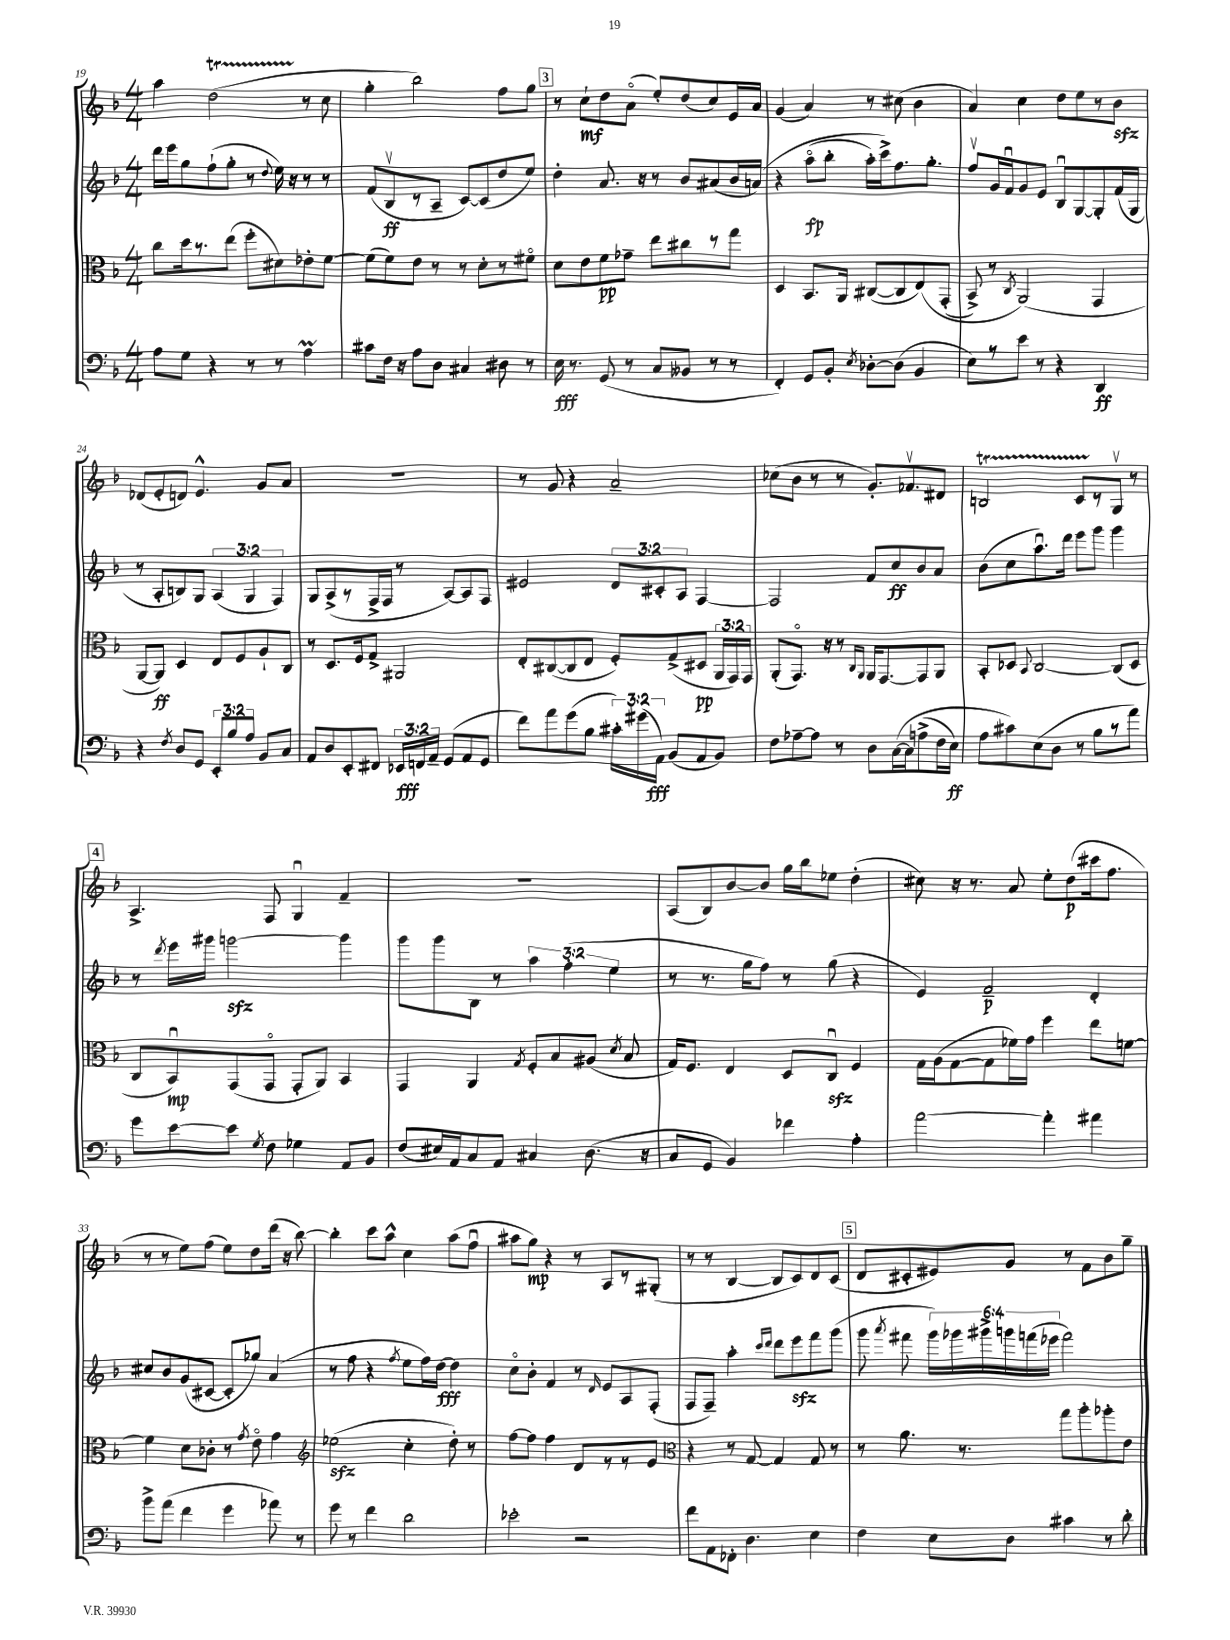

**kern	**kern	**kern	**kern
*staff4	*staff3	*staff2	*staff1
*clefF4	*clefC3	*clefG2	*clefG2
*k[b-]	*k[b-]	*k[b-]	*k[b-]
*M4/4	*M4/4	*M4/4	*M4/4
8A\L	8cc\L	16ddd\LL	4aa\
.	.	16eee\J	.
8G\J	16dd\k	8gg\	.
.	8.r	.	.
4r	.	(8ff`\	(2dd\
.	(8ee\J	8gg'\J	.
8r	8ff'\L	8r	.
.	.	8qqdd/	.
8r	8d#\)	16ee\)	.
.	.	16r	.
4A\	8e-'\	8r	8r
.	[8f\J	8r	8cc\
=	=	=	=
8c#\L	(8f\]L	(8f/L	4gg'\
16F\Jk	8f\)	8B-v/	.
16r	.	.	.
8A\L	8e\J	8r	2bb-\)
8D\J	8r	8A~/J	.
4C#/	8r	[8c/L)	.
.	8d'\L	(8c/]	.
8D#\	8r	8dd/	8ff\L
8r	8f#o\J	8ee/J)	8gg\J
=	=	=	=
16E\	8d\L	4dd'\	8r
8.r	.	.	.
.	8e\	.	8cc`\L
(8GG/	8f\	8.a/	8dd\
8r	8g-~\J	.	(8ao\J
.	.	16r	.
8C/L	8ee\L	8r	8ee'/L)
8BB--/J	8cc#\	8b-/L	(8dd/
8r	8r	(8a#/	8cc/)
8r	8gg\J	16b-/L	16e/L
.	.	&(16a/JJ)	16a/JJ
=	=	=	=
4FF'/)	4D/	4r	(4g/
8GG/L	8.BB-/L	(8aao\L	4a/)
8BB-'/J	.	8bb-'\J	.
.	16AA/Jk	.	.
8qE/	.	.	.
[8D-'\L	([8C#/L	16aa'\LL)	8r
.	.	16ccc^\J&)	.
(8D-\]J	8C#/]	8.ff\	(8cc#\
4BB-/	&(8E/)	.	4b-\
.	.	8.gg'\J	.
.	(8GG'/J	.	.
=	=	=	=
8E\L)	8BB-^/)	8ffv/L	4a/)
8r	8r	16g/L	.
.	.	16fu/J	.
.	8qC/	.	.
8e\J	(2AA/&)	8g/	4cc\
8r	.	8e/J	.
4r	.	8B-u/L	8dd\L
.	.	[8G/	8ee\
4DD/	4GG/	8G'/]	8r
.	.	(16f/L	8b-\J
.	.	16G/JJ	.
=	=	=	=
4r	[8AA/L	8r	(8d-/L
.	8AA/]J)	8A'/L	8e'/
8qF/	.	.	.
8D/L	4D/	8B/)	8d/J)
8GG/J	.	8G/J	4.e^^/
12EE'/L	8E/L	(6A/	.
12B-/	.	.	.
.	8F/	.	.
12A/J	.	6G/	.
8BB-/L	8A`/	.	8g/L
.	.	6F/)	.
8C/J	8C/J	.	8a/J
=	=	=	=
8AA/L	8r	8G/L	1r
8D/	8.D/L	(8A^/	.
8EE'/	.	8r	.
.	16F/k	.	.
8FF#/J	8G^/J	16F^/L	.
.	.	16F/JJ	.
24EE-/LL	2AA#/	8r	.
24FF/	.	.	.
24AA~/JJ	.	.	.
(8GG/L	.	[8A/L)	.
8AA/	.	8A/]	.
8GG/J	.	8F/J	.
=	=	=	=
8f\L)	8E'/L	2e#/	8r
8a\	([8C#/	.	8g/
(8g\	8C#/]	.	4r
8B-\J	8E/J	.	.
24c#'\LL)	8F'/L)	12d/L	2a~/
(24g#\	.	.	.
24AA\JJ)	.	12c#'/	.
(8BB-/L	(8G^/	.	.
.	.	12A/J	.
8AA/	8D#/J	[4F/	.
8BB-/J)	24AA/LL	.	.
.	24GG/)	.	.
.	24GG/JJ	.	.
=	=	=	=
8F\L	(8AA'/L	2F/]	(8cc-\L
[8A-~\	8.GGo/J)	.	8b-\J
8A-\]J	.	.	8r
.	16r	.	.
8r	8r	.	8r
.	16qqC/LL	.	.
.	16qqAA/JJ	.	.
8D\L	16AA/LK	8f/L	8.g'/L)
.	[8.GG/	.	.
&([16C\L	.	8cc/	.
16C\]J	.	.	8.f-v/
(8A^\	8GG/]	8b-/	.
16F\L	8AA/J	8a/J	8d#/J
16E\JJ)	.	.	.
=	=	=	=
8A\L	8BB-'/L	(8b-\L	2B/
8c#\&)	8D-/J	8cc\	.
.	8qqBB-/	.	.
(8E\	[2C/	8.aau\)	.
8D\J	.	.	.
.	.	16ddd\Jk	.
8r	.	8eee\L	8c/L
8B-\L	.	8ggg\J	8r
8r	(8C/]L	4ggg\	8Gv/J
8a\J)	8D-/J	.	8r
=	=	=	=
8g\L	8C/L	8r	4.A^/
.	.	8qddd/	.
[8e\	8BB-u/)	16eee\LL	.
.	.	16ggg#\JJ	.
8e\]J	(8GG/	[2ggg\	.
8qG/	.	.	.
8F\	8GGo/J	.	8F/
4G-\	8GG'/L	.	4Gu/
.	8AA/J)	.	.
8AA/L	4BB-/	4ggg\]	4f~/
8BB-/J	.	.	.
=	=	=	=
(8F/L	4GG/	8ggg\L	1r
16E#/L)	.	8ggg\	.
16AA/J	.	.	.
8C/	4AA/	8B-\J	.
8AA/J	.	8r	.
.	8qG/	.	.
4C#/	8F'/L	6aa\	.
.	8B-/	.	.
.	.	(6ff'\	.
(8.D\	(8A#/J	.	.
.	.	6ee\	.
.	8qd/	.	.
.	8B-/	.	.
16r	.	.	.
=	=	=	=
8C/L	16G/LK)	8r	(8A/L
.	8.F/J	.	.
8GG/J	.	8.r	8B-/)
4BB-/)	4E/	.	[8b-/
.	.	16gg\LK	.
.	.	8ff\J)	8b-/]J
4f-\	8D/L	8r	16gg\LL
.	.	.	16bb-\J
.	8Cu/J	(8gg\	8ee-\J
4A'\	4F/	4r	(4dd'\
=	=	=	=
[2a\	16G\LL	4e/)	8cc#\)
.	(16A\J	.	.
.	[8G\	.	16r
.	.	.	8.r
.	8G\]	2f~/	.
.	16f-\L)	.	8a/
.	16g\JJ	.	.
4a'\]	4ff\	.	8ee'\L
.	.	.	(8dd\
4a#\	8ee\L	4d'/	16ccc#\k
.	.	.	8.ff\J
.	[8f\J	.	.
=	=	=	=
8b-^\L	4f\]	8cc#/L	8r
(8a\J	.	8b-/	8r
4f\	8d\L	(8g/	8ee\L)
.	8c-'\J	[8c#/J	(8ff\J
4g\	8r	8c#'/]L	8ee\L)
.	8qg/	.	.
.	8eo\	8gg-/J)	8dd\
8a-\)	4g\	(4a/	(16ddd\Jk
.	.	.	16r
8r	.	.	[8bb-\)
=	=	=	=
*	*clefG2	*	*
8g\	(2ee-\	8r	4bb-'\]
8r	.	8ff\	.
4f\	.	4r	8ccc\L
.	.	.	8aa^^\J
.	.	8qff/	.
2d\	4cc'\	8ee\L	4cc\
.	.	16ff\L)	.
.	.	[16dd\JJ	.
.	8dd'\)	4dd\]	(8aa\L
.	8r	.	8ffu\J
=	=	=	=
2e-'\	[8ff\L	8cco\L	8aa#\L
.	8ff\]J	8b-'\J	8gg\J)
.	4ff\	4f/	4r
2r	8d/L	8r	8r
.	.	16qqd/	.
.	8r	8e/L	8A/L
.	8r	8A/	8r
.	8e/J	(8F'/J	(8G#'/J
=	=	=	=
*	*clefC3	*	*
8f\L	4r	8F/L	8r
8AA\	.	8F~/J)	8r
8FF-'\J	8r	4aa'\	[4B-/
4.D\	[8G/	.	.
.	.	16qqccc/LL	.
.	.	16qqddd/JJ	.
.	4G/]	8ddd\L	8B-/]L
.	.	8eee\	8c/)
4E\	8G/	8fff\	8d/
.	8r	(8ggg\J	(8c/J
=	=	=	=
4F\	8r	8ggg\	8d/L
.	.	8qaaa/	.
.	8.a\	8fff#\	8c#'/
8E\L	.	24ggg\LL)	8e#/)
.	.	24ggg-\	.
.	8.r	.	.
.	.	24ggg#^\	.
8D\J	.	24ggg\	8g/J
.	.	(24fff\	.
.	.	24eee-\JJ	.
4c#\	8gg\L	2fff\)	8r
.	8aa'\	.	8f\L
8r	8aa-'\	.	8b-\
8d'\	8e\J	.	8gg~\J
==	==	==	==
*-	*-	*-	*-
